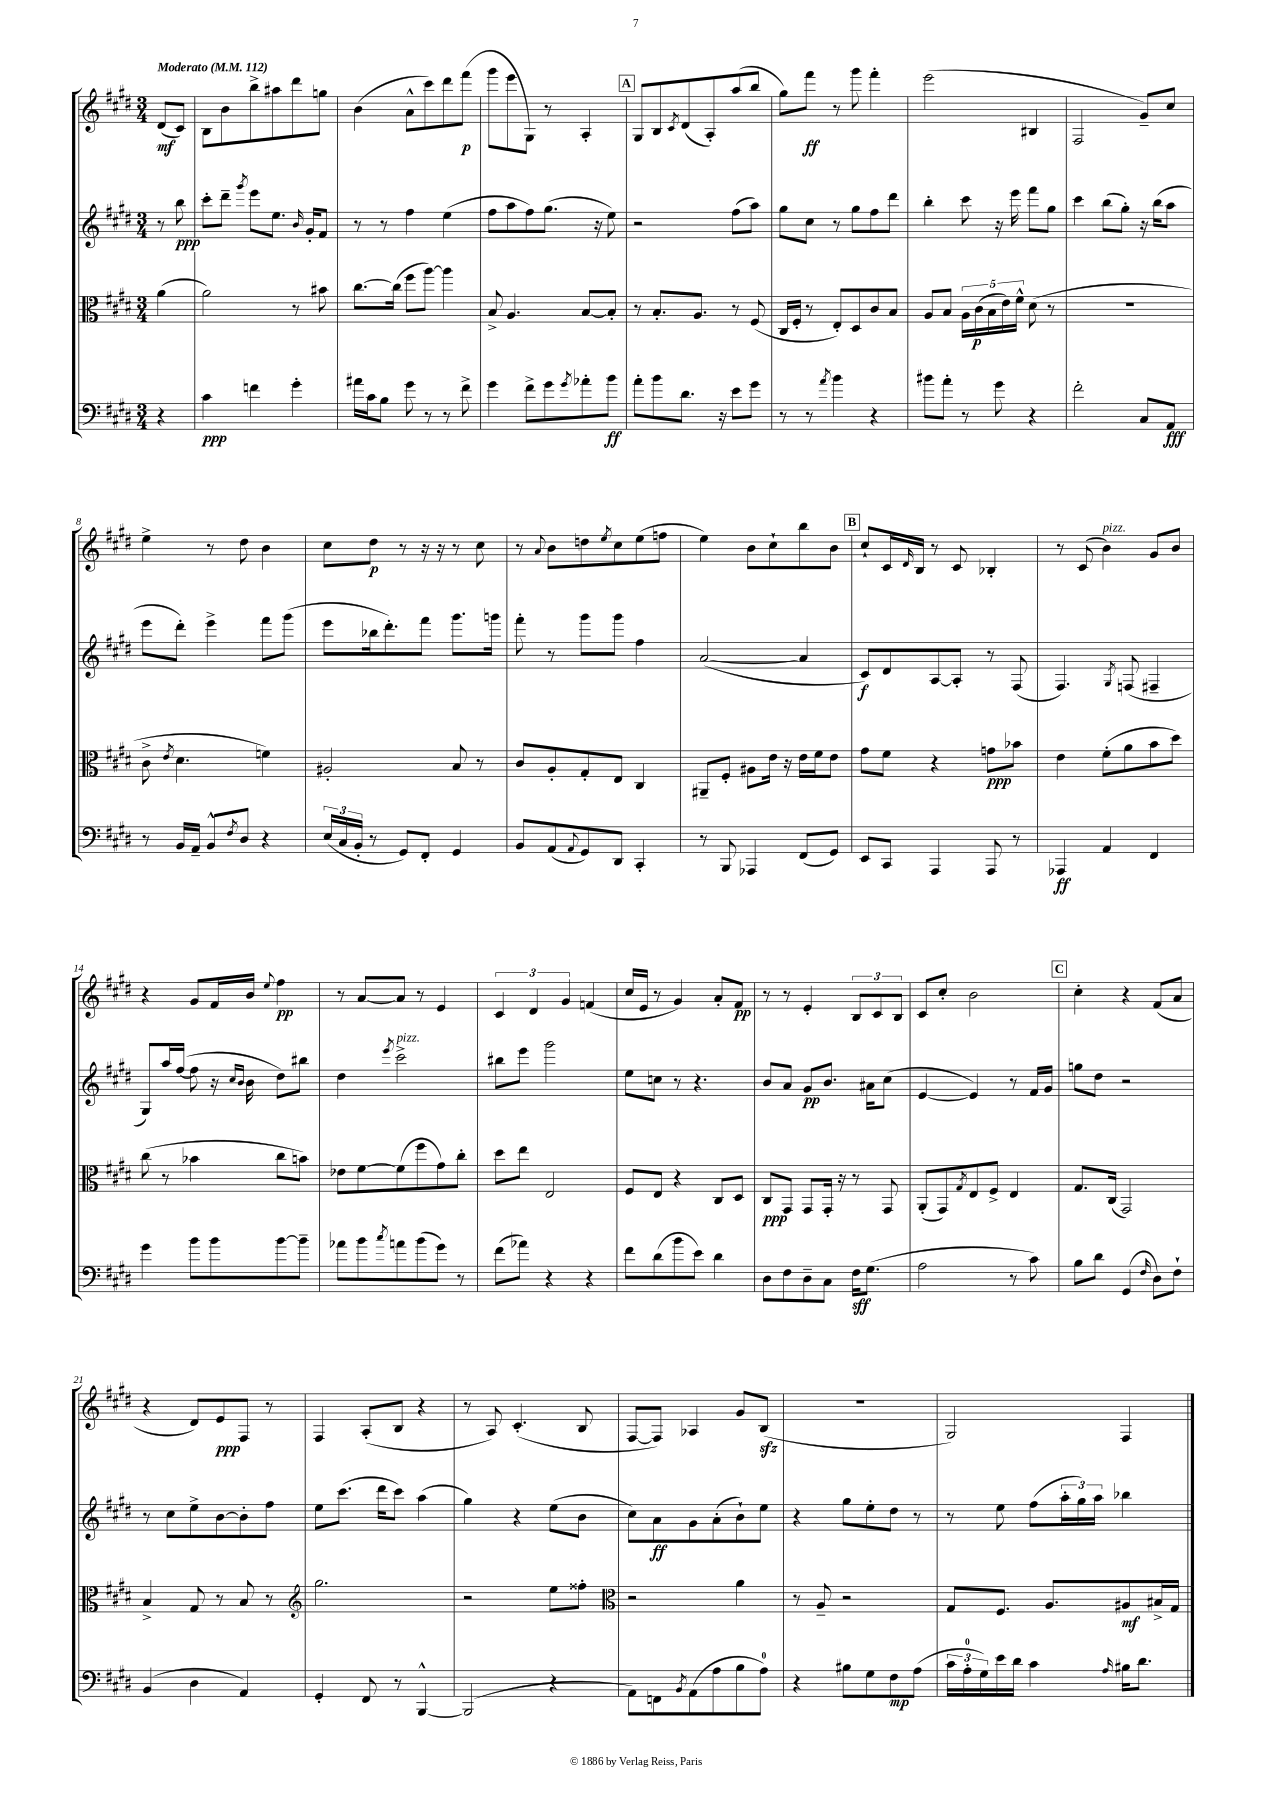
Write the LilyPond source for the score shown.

<<
\new StaffGroup <<
\new Staff = "s0" {
    \clef treble \key e \major \numericTimeSignature \time 3/4 \partial 4 \tempo "Moderato" 4 = 112
    dis'8\mf( cis'8) |
    b8 b'8 b''8-> ais''8 dis'''8 g''8 |
    b'4( a'8-^ cis'''8) dis'''8 fis'''8\p( |
    gis'''8 e'''8 gis8) r8 a4-. |
    \mark \markup { \box "A" } gis8 b8 \acciaccatura { cis'8 } dis'8( a8-.) a''8( b''8 |
    gis''8) fis'''8\ff r8 gis'''8 fis'''4-. |
    e'''2( bis4 |
    fis2 gis'8--) cis''8 |
    e''4-> r8 dis''8 b'4 |
    cis''8 dis''8\p r8 r16 r16 r8 cis''8 |
    r8 \appoggiatura { a'8 } b'8 d''8 \acciaccatura { e''8 } cis''8 e''8( f''8 |
    e''4) b'8 cis''8-! b''8 b'8 |
    \mark \markup { \box "B" } cis''8-! cis'16 \grace { dis'16 } b16 r8 cis'8 bes4-. |
    r8 cis'8( b'4^\markup { \italic "pizz." }) gis'8 b'8 |
    r4 gis'8 fis'16 b'16 \appoggiatura { e''8 } fis''4\pp |
    r8 a'8~ a'8 r8 e'4 |
    \tuplet 3/2 { cis'4 dis'4 gis'4 } f'4( |
    cis''16 e'16 r8 gis'4) a'8-. fis'8\pp |
    r8 r8 e'4-. \tuplet 3/2 { b8 cis'8 b8 } |
    cis'8 cis''8-. b'2 |
    \mark \markup { \box "C" } cis''4-. r4 fis'8( a'8 |
    r4 dis'8) e'8\ppp fis8 r8 |
    fis4 a8-.( b8 r4 |
    r8 a8) cis'4.-.( b8 |
    fis8~ fis8) aes4 gis'8 b8\sfz( |
    R2. |
    gis2) fis4 \bar "|." |
}
\new Staff = "s1" {
    \clef treble \key e \major \numericTimeSignature \time 3/4 \partial 4
    r8 b''8\ppp |
    cis'''8-. dis'''8-- \acciaccatura { gis'''8 } e'''8 e''8. \grace { b'16 } gis'16-. fis'8 |
    r8 r8 fis''4 e''4( |
    fis''8 a''8 fis''8) gis''8.( r16 e''8) |
    \mark \markup { \box "A" } r2 fis''8( a''8) |
    gis''8 cis''8 r8 gis''8 fis''8 dis'''8 |
    b''4-. cis'''8 r16 e'''16 fis'''8 gis''8 |
    cis'''4 b''8( gis''8-.) r16 b''16( a''8 |
    e'''8 dis'''8-.) e'''4-> fis'''8 gis'''8( |
    e'''8 bes''16 dis'''8.-.) fis'''8 gis'''8. g'''16 |
    fis'''8-. r8 gis'''8 gis'''8 fis''4 |
    a'2~( a'4 |
    \mark \markup { \box "B" } cis'8\f) dis'8 a8~ a8-. r8 fis8( |
    fis4.) \acciaccatura { gis8 } f8( fis4-- |
    gis8) a''16 fis''16~( fis''8 r16 \grace { cis''16 b'16 } b'16 dis''8) bis''8 |
    dis''4 \acciaccatura { e'''8 } cis'''2->^\markup { \italic "pizz." } |
    bis''8 e'''8 gis'''2 |
    e''8 c''8 r8 r4. |
    b'8 a'8 gis'8\pp b'8. ais'16 cis''8( |
    e'4~ e'4) r8 fis'16 gis'16 |
    \mark \markup { \box "C" } g''8 dis''8 r2 |
    r8 cis''8 e''8-> b'8~ b'8-. fis''8 |
    e''8 cis'''8.( dis'''16 cis'''8) a''4( |
    gis''4) r4 e''8( b'8 |
    cis''8) a'8\ff gis'8 a'8-.( b'8-!) e''8 |
    r4 gis''8 e''8-. dis''8 r8 |
    r8 e''8 fis''8( \tuplet 3/2 { a''16-. gis''16) a''16 } bes''4 \bar "|." |
}
\new Staff = "s2" {
    \clef alto \key e \major \numericTimeSignature \time 3/4 \partial 4
    a'4( |
    a'2) r8 bis'8 |
    cis''8.~ cis''16( fis''8 a''8~) a''4 |
    b8-> a4. b8~ b8-. |
    \mark \markup { \box "A" } r8 b8.-. a8. r8 fis8( |
    cis16 fis16-. r8 e8-.) dis8 cis'8 b8 |
    a8 b8 \tuplet 5/4 { a16 cis'16\p( b16 e'16) fis'16-^ } dis'8( r8 |
    R2. |
    cis'8-> \acciaccatura { e'8 } dis'4. f'4) |
    ais2-. b8 r8 |
    cis'8 a8-. gis8-. e8 cis4 |
    ais,8-- fis8-. ais8 e'16 r16 e'16 fis'16 e'8 |
    \mark \markup { \box "B" } gis'8 fis'8 r4 g'8\ppp bes'8 |
    e'4 fis'8-.( a'8 b'8 dis''8) |
    cis''8( r8 bes'4 cis''8 b'8) |
    ees'8 fis'8~ fis'8( fis''8 gis'8) cis''8-. |
    dis''8 e''8 e2 |
    fis8 e8 r4 cis8 dis8 |
    cis8\ppp gis,8 gis,8 gis,16-. r16 r8 gis,8 |
    a,8-.( gis,8) \acciaccatura { gis8 } e8 fis8-> e4 |
    \mark \markup { \box "C" } gis8. cis16( gis,2) |
    b4-> gis8 r8 b8 r8 |
    \clef treble gis''2. |
    r2 e''8 fisis''8-. |
    \clef alto r2 a'4 |
    r8 a8-- r2 |
    gis8 fis8. a8. ais8\mf bis16-> gis16 \bar "|." |
}
\new Staff = "s3" {
    \clef bass \key e \major \numericTimeSignature \time 3/4 \partial 4
    r4 |
    cis'4\ppp f'4 gis'4-. |
    ais'16 cis'16 b8 gis'8 r8 r8 fis'8-> |
    gis'4 fis'8-> gis'8 \acciaccatura { gis'8 } aes'8-. b'8\ff |
    \mark \markup { \box "A" } a'8-. b'8 dis'8. r16 e'8 gis'8 |
    r8 r8 \acciaccatura { a'8 } b'4 r4 |
    bis'8 a'8-. r8 gis'8 r4 |
    fis'2-. cis8 a,8\fff |
    r8 b,16 a,16-- b,8-^ \acciaccatura { fis8 } dis8 r4 |
    \tuplet 3/2 { e16( cis16 b,16-. } r8 gis,8) fis,8-. gis,4 |
    b,8 a,8( \appoggiatura { a,8 } gis,8) dis,8 cis,4-. |
    r8 b,,8 aes,,4 fis,8( gis,8) |
    \mark \markup { \box "B" } e,8 cis,8 a,,4 a,,8 r8 |
    aes,,4\ff a,4 fis,4 |
    gis'4 b'8 b'8 b'8~ b'8-- |
    aes'8 b'8 \acciaccatura { cis''8 } a'8 b'8( gis'8) r8 |
    fis'8( aes'8) r4 r4 |
    fis'8 dis'8( b'8 e'8) dis'4 |
    dis8 fis8 dis8-- cis8 fis16\sff gis8.( |
    a2 r8 cis'8) |
    \mark \markup { \box "C" } b8 dis'8 gis,4( \grace { fis16 } dis8) fis8-! |
    b,4( dis4 a,4) |
    gis,4-. fis,8 r8 b,,4~-^ |
    b,,2( r4 |
    a,8) f,8 \acciaccatura { b,8 } a,8( a8 b8 a8-0) |
    r4 bis8 gis8 fis8\mp a8( |
    \tuplet 3/2 { cis'16 a16-0-. gis16) } e'16 dis'16 cis'4 \grace { a16 } bis16 dis'8. \bar "|." |
}
>>
>>
